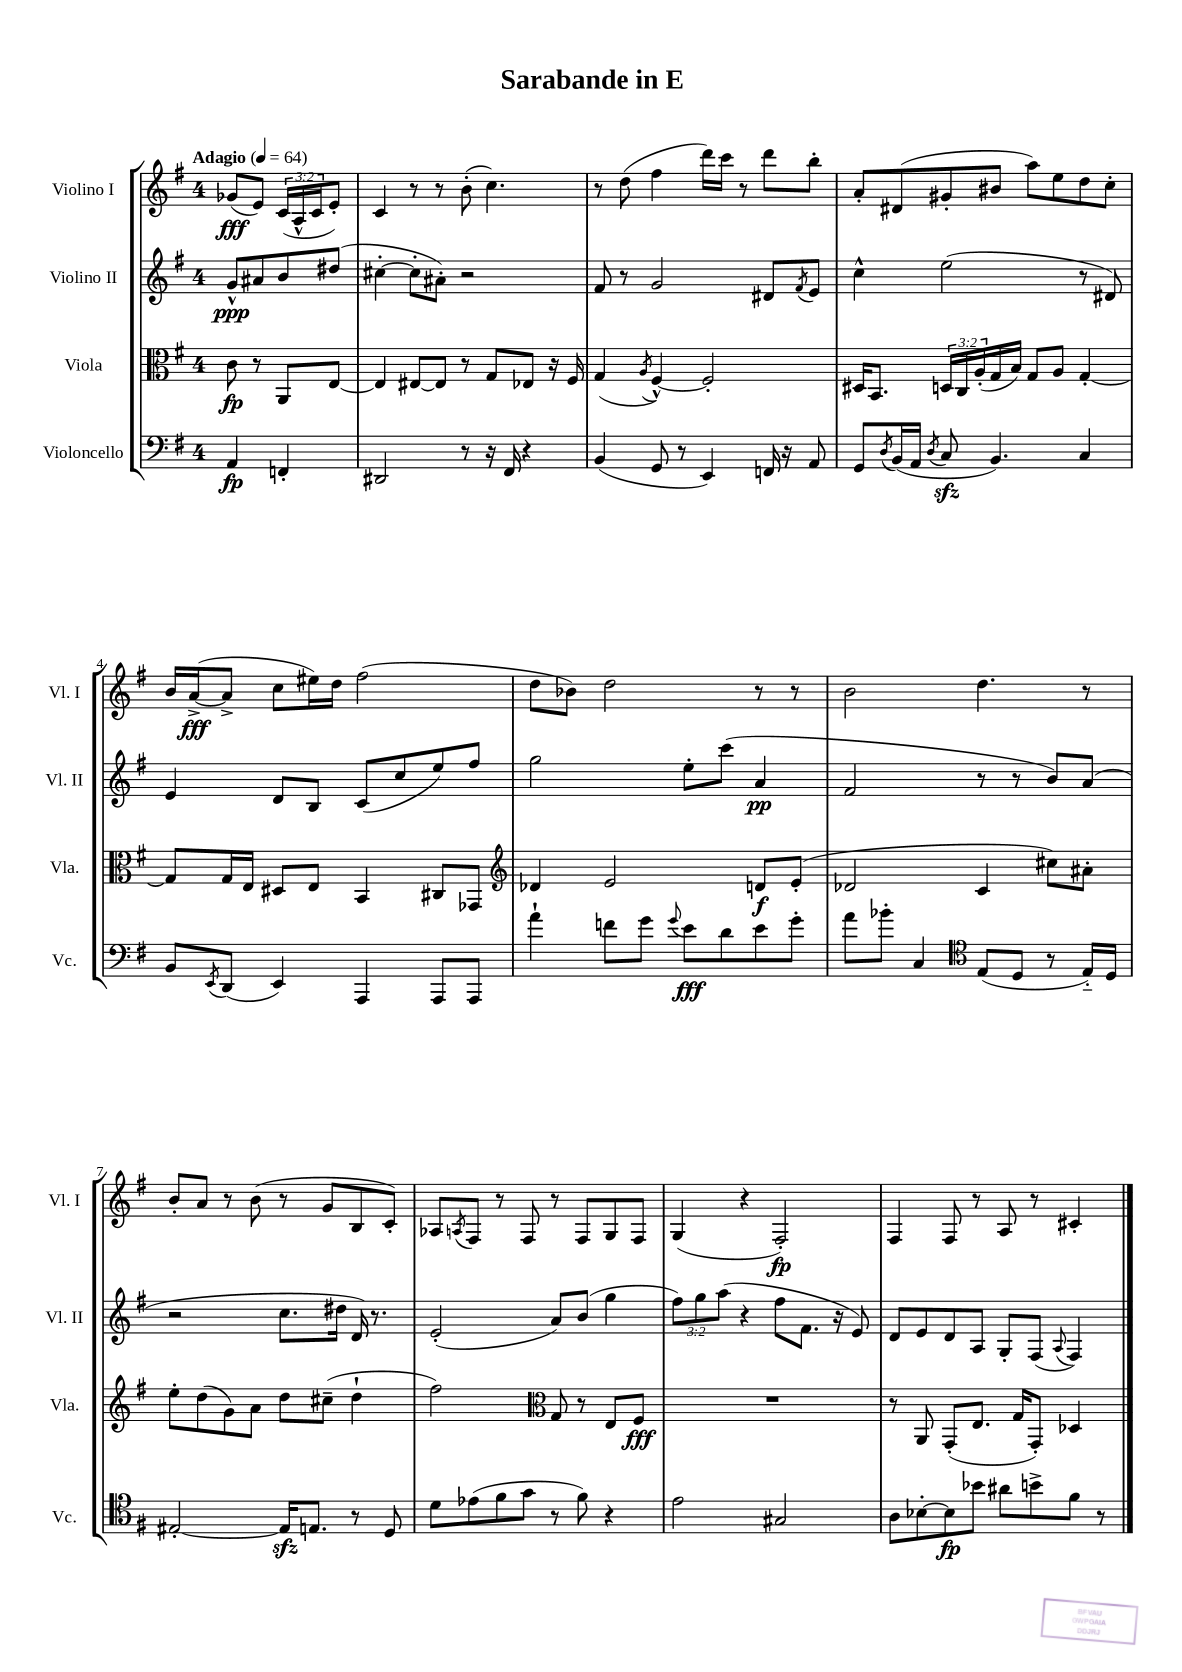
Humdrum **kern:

**kern	**dynam	**kern	**dynam	**kern	**dynam	**kern	**dynam
*part4	*part4	*part3	*part3	*part2	*part2	*part1	*part1
*staff4	*staff4	*staff3	*staff3	*staff2	*staff2	*staff1	*staff1
*I"Violoncello	*	*I"Viola	*	*I"Violino II	*	*I"Violino I	*
*I'Vc.	*	*I'Vla.	*	*I'Vl. II	*	*I'Vl. I	*
*clefF4	*	*clefC3	*	*clefG2	*	*clefG2	*
*k[f#]	*	*k[f#]	*	*k[f#]	*	*k[f#]	*
*M4/4	*	*M4/4	*	*M4/4	*	*M4/4	*
*MM64	*	*MM64	*	*MM64	*	*MM64	*
=	=	=	=	=	=	=	=
!	!	!	!	!	!	!LO:TX:a:B:t=Adagio	!
4AA/	fp	8c\	fp	8g^^/L	ppp	(8g-X/L	fff
.	.	8r	.	8a#X/	.	8e/J)	.
4FFn'/	.	8AA/L	.	8b/	.	(24c/LL	.
.	.	.	.	.	.	24A^^/	.
.	.	.	.	.	.	24c/J	.
.	.	[8E/J	.	(8dd#X/J	.	8e'/J)	.
=1	=1	=1	=1	=1	=1	=1	=1
2DD#X/	.	4E/]	.	[4cc#X'\	.	4c/	.
.	.	[8E#X/L	.	8cc#'\L]	.	8r	.
.	.	8E#/J]	.	8a#X'\J)	.	8r	.
8r	.	8r	.	2r	.	(8b'\	.
16r	.	8G/L	.	.	.	4.cc\)	.
16FF#/	.	.	.	.	.	.	.
4r	.	8E-X/J	.	.	.	.	.
.	.	16r	.	.	.	.	.
.	.	16F#/	.	.	.	.	.
=2	=2	=2	=2	=2	=2	=2	=2
(4BB/	.	(4G/	.	8f#/	.	8r	.
.	.	.	.	8r	.	(8dd\	.
.	.	8qA/	.	.	.	.	.
8GG/	.	[4F#^^/)	.	2g/	.	4ff#\	.
8r	.	.	.	.	.	.	.
4EE/)	.	2F#'/]	.	.	.	16ddd\LL)	.
.	.	.	.	.	.	16ccc\JJ	.
.	.	.	.	.	.	8r	.
16FFn/	.	.	.	8d#X/L	.	8ddd\L	.
16r	.	.	.	.	.	.	.
.	.	.	.	8qf#/	.	.	.
8AA/	.	.	.	8e/J	.	8bb'\J	.
=3	=3	=3	=3	=3	=3	=3	=3
8GG/L	.	16D#X/KL	.	4cc^^\	.	8a'/L	.
.	.	8.BB/J	.	.	.	.	.
8qD/	.	.	.	.	.	.	.
(16BB/L	.	.	.	.	.	(8d#X/	.
16AA/JJ	.	.	.	.	.	.	.
8qD/	.	.	.	.	.	.	.
8Czz/	.	24Dn/LL	.	(2ee\	.	8g#X'/	.
.	.	24C/	.	.	.	.	.
.	.	(24A'/	.	.	.	.	.
4.BB/)	.	16G/	.	.	.	8b#X/J	.
.	.	16B/JJ)	.	.	.	.	.
.	.	8G/L	.	.	.	8aa\L)	.
.	.	8A/J	.	.	.	8ee\	.
4C/	.	[4G'/	.	8r	.	8dd\	.
.	.	.	.	8d#X/)	.	8cc'\J	.
!!LO:LB:g=z
=4	=4	=4	=4	=4	=4	=4	=4
8BB/L	.	8G/L]	.	4e/	.	16b/LL	.
.	.	.	.	.	.	([16a^/J	fff
8qEE/	.	.	.	.	.	.	.
(8DD/J	.	16G/L	.	.	.	8a^/J]	.
.	.	16E/JJ	.	.	.	.	.
4EE/)	.	8D#X/L	.	8d/L	.	8cc\L	.
.	.	8E/J	.	8B/J	.	16ee#X\L)	.
.	.	.	.	.	.	16dd\JJ	.
4AAA/	.	4BB/	.	(8c/L	.	(2ff#\	.
.	.	.	.	8cc/	.	.	.
8AAA/L	.	8C#X/L	.	8ee/)	.	.	.
8AAA/J	.	8GG-X/J	.	8ff#/J	.	.	.
=5	=5	=5	=5	=5	=5	=5	=5
*	*	*clefG2	*	*	*	*	*
4a`\	.	4d-X/	.	2gg\	.	8dd\L	.
.	.	.	.	.	.	8b-X\J)	.
8fn\L	.	2e/	.	.	.	2dd\	.
8g\J	.	.	.	.	.	.	.
8qqg/	.	.	.	.	.	.	.
8e\L	fff	.	.	8ee'\L	.	.	.
8d\	.	.	.	(8ccc\J	.	.	.
8e\	.	8dn/L	f	4a/	pp	8r	.
8g'\J	.	(8e'/J	.	.	.	8r	.
=6	=6	=6	=6	=6	=6	=6	=6
8a\L	.	2d-X/	.	2f#/	.	2b\	.
8b-X'\J	.	.	.	.	.	.	.
4C/	.	.	.	.	.	.	.
*clefC4	*	*	*	*	*	*	*
(8E/L	.	4c/	.	8r	.	4.dd\	.
8D/J	.	.	.	8r	.	.	.
8r	.	8cc#X\L)	.	8b/L)	.	.	.
16E/LL)	.	8a#X'\J	.	(8a/J	.	8r	.
16D/JJ	.	.	.	.	.	.	.
!!LO:LB:g=z
=7	=7	=7	=7	=7	=7	=7	=7
[2E#X'/	.	8ee'\L	.	2r	.	8b'/L	.
.	.	(8dd\	.	.	.	8a/J	.
.	.	8g\)	.	.	.	8r	.
.	.	8a\J	.	.	.	(8b\	.
16E#zz/KL]	.	8dd\L	.	8.cc\L	.	8r	.
8.En/J	.	.	.	.	.	.	.
.	.	(8cc#X~\J	.	.	.	8g/L	.
.	.	.	.	16dd#X\Jk	.	.	.
8r	.	4dd`\	.	16d/)	.	8B/	.
.	.	.	.	8.r	.	.	.
8D/	.	.	.	.	.	8c'/J)	.
=8	=8	=8	=8	=8	=8	=8	=8
8d\L	.	2ff#\)	.	(2e'/	.	8A-X/L	.
.	.	.	.	.	.	8qAn/	.
(8e-X\	.	.	.	.	.	8F#/J	.
8f#\	.	.	.	.	.	8r	.
8g\J	.	.	.	.	.	8F#/	.
*	*	*clefC3	*	*	*	*	*
8r	.	8G/	.	8a/L)	.	8r	.
8f#\)	.	8r	.	(8b/J	.	8F#/L	.
4r	.	8E/L	.	4gg\	.	8G/	.
.	.	8F#/J	fff	.	.	8F#/J	.
=9	=9	=9	=9	=9	=9	=9	=9
2e\	.	1r	.	12ff#\L)	.	(4G/	.
.	.	.	.	12gg\	.	.	.
.	.	.	.	(12aa\J	.	.	.
.	.	.	.	4r	.	4r	.
2G#X/	.	.	.	8ff#\L	.	2F#'/)	fp
.	.	.	.	8.f#\J	.	.	.
.	.	.	.	16r	.	.	.
.	.	.	.	8e/)	.	.	.
=10	=10	=10	=10	=10	=10	=10	=10
8A\L	.	8r	.	8d/L	.	4F#/	.
[8B-X'\	.	8AA/	.	8e/	.	.	.
8B-\]	fp	(8GG'/L	.	8d/	.	8F#/	.
8b-X\J	.	8.E/J	.	8A/J	.	8r	.
8a#X\L	.	.	.	8G'/L	.	8A/	.
.	.	16G/KL	.	.	.	.	.
8bn^\	.	8GG'/J)	.	(8F#/J	.	8r	.
.	.	.	.	8qqA/	.	.	.
8f#\J	.	4D-X/	.	4F#/)	.	4c#X'/	.
8r	.	.	.	.	.	.	.
==	==	==	==	==	==	==	==
*-	*-	*-	*-	*-	*-	*-	*-
